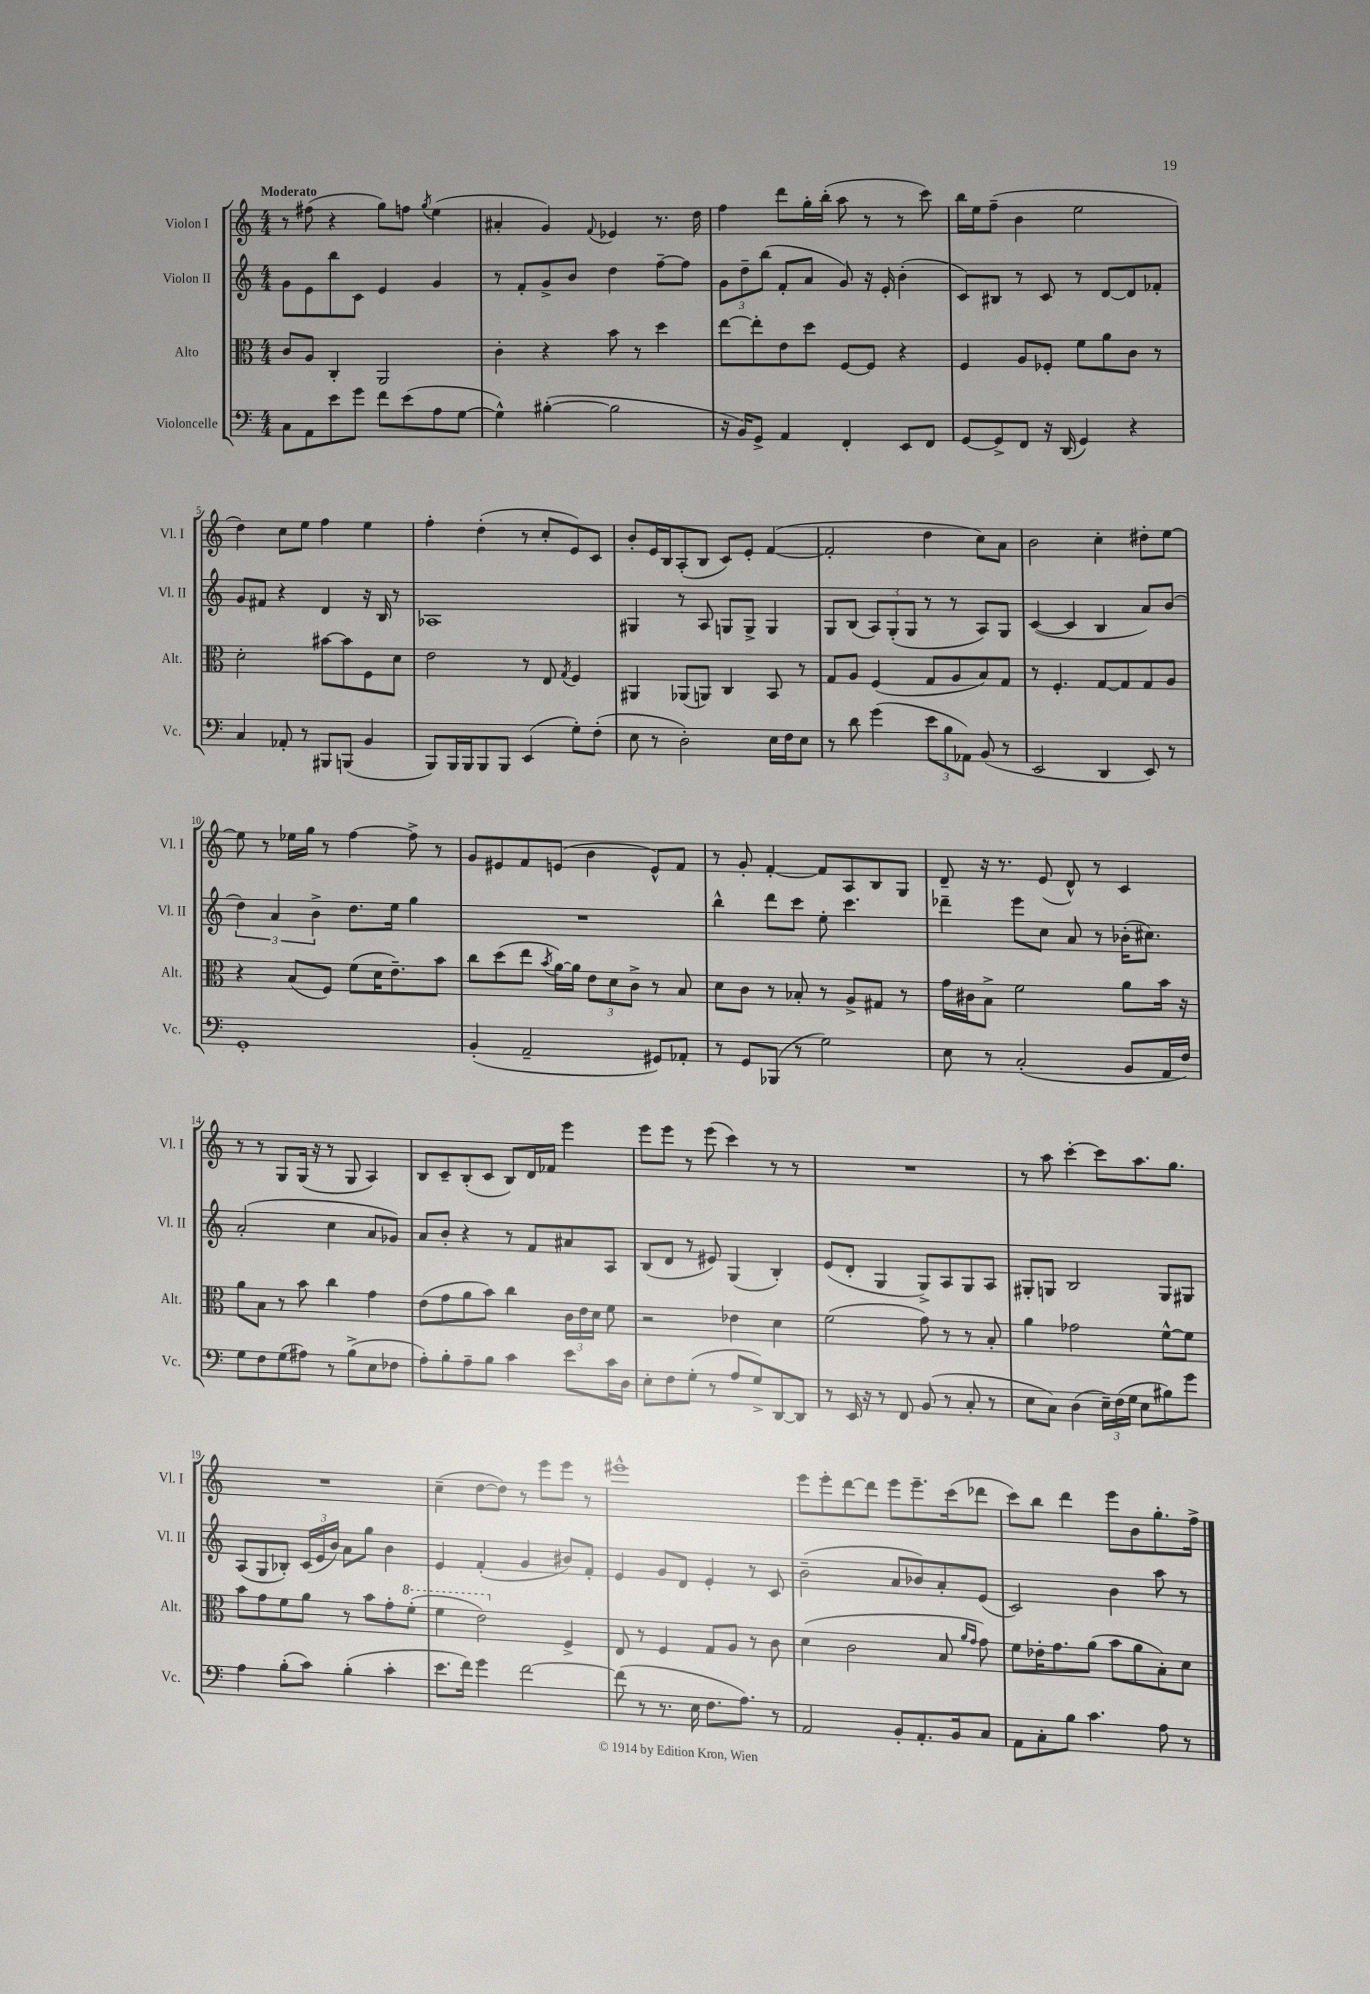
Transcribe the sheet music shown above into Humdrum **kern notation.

**kern	**kern	**kern	**kern
*staff4	*staff3	*staff2	*staff1
*clefF4	*clefC3	*clefG2	*clefG2
*k[]	*k[]	*k[]	*k[]
*M4/4	*M4/4	*M4/4	*M4/4
8C	8c	8g	8r
8AA	8A	8e	(8ff#
8e	4C'	8bb	4r
8g	.	8c	.
8f	2AA	4e	8gg)
(8e	.	.	8ff
.	.	.	8qgg
8A	.	4g	(4ee
[8G	.	.	.
=	=	=	=
4G^^])	4c'	8r	4a#'
.	.	8f'	.
([4B#'	4r	8g^	4g)
.	.	8b	.
.	.	.	8qqf
2B#]	8b	4dd	4e-
.	8r	.	.
.	4dd	[8ff~	8.r
.	.	8ff]	.
.	.	.	16dd
=	=	=	=
16r	[8ee	12g	4ff
16BB)	.	.	.
.	.	12dd~	.
8GG^	8ee']	.	.
.	.	(12bb	.
4AA	8e	8f'	8ddd
.	8dd	8a	16gg'
.	.	.	(16bb'
4FF'	[8F	8g)	8aa
.	8F]	16r	8r
.	.	16e'	.
8EE	4r	(4b'	8r
8FF	.	.	8ccc)
=	=	=	=
[8GG	4F	8c)	16bb
.	.	.	16ee
8GG^]	.	8B#	(8ff~
8FF	8A	8r	4b
16r	8F-'	8c	.
(16DD	.	.	.
4GG)	8f	8r	2ee
.	8a	[8d	.
4r	8c	8d]	.
.	8r	8f-'	.
=	=	=	=
4C	2d'	8g	4dd)
.	.	8f#	.
8AA-'	.	4r	8cc
8r	.	.	8ee
8BBB#	[8b#	4d	4ff
(8BBB	8b#]	.	.
4BB	8F	16r	4ee
.	.	16B	.
.	8d	8r	.
=	=	=	=
8BBB)	2e	1A-	4ff'
16BBB	.	.	.
16BBB	.	.	.
8BBB	.	.	(4dd'
8BBB	.	.	.
(4EE	8r	.	8r
.	8E	.	8cc'
.	8qG	.	.
8G')	4F	.	8e)
(8F'	.	.	8c
=	=	=	=
8E	4AA#	4G#	8b'
8r	.	.	16e
.	.	.	16B
2D')	(8AA-	8r	(8A'
.	8AA)	8A	8B
.	4C	8G	8c)
.	.	8G^	8e'
16E	8BB	4G	([4f
16F	.	.	.
8E	8r	.	.
=	=	=	=
8r	8G	8G	2f']
8d	8A	(8B	.
(4g	(4F	12A)	.
.	.	(12G'	.
.	.	12G	.
12e	8G	8r	4dd
12B	.	.	.
.	8A	8r	.
12AA-)	.	.	.
(8BB	8B)	8A)	8cc)
8r	8G	8G	8a
=	=	=	=
2EE	8r	([4c	2b
.	4.F'	.	.
.	.	4c]	.
4DD	[8G	4B	4cc'
.	8G]	.	.
8EE)	8G	8a)	8dd#'
8r	8A	(8b	[8ee
=	=	=	=
1GG'	4r	6dd)	8ee]
.	.	.	8r
.	.	6a	.
.	(8B	.	16ee-
.	.	.	16gg
.	.	6b^	.
.	8F)	.	8r
.	(8f	8.dd	[4ff
.	16d	.	.
.	8.e~)	16ee	.
.	.	4gg	8ff^]
.	8b	.	8r
=	=	=	=
(4BB'	8cc	1r	8g
.	(8dd	.	8e#
2AA~	8ee	.	8f
.	8qb	.	.
.	[16a)	.	(8e
.	16a]	.	.
.	12e	.	4b
.	12d	.	.
.	12c^	.	.
8GG#)	8r	.	8e^^)
8AA-'	8B	.	8f
=	=	=	=
8r	8d	4bb^^	8r
8GG	8c	.	8g'
(8BBB-	8r	8ddd	[4f'
8r	8B-'	8ccc	.
2G)	8r	8ee'	8f]
.	8A^	4.ccc	8A
.	8G#	.	8B
.	8r	.	8G
=	=	=	=
8E	16g	4ddd-~	8d~
.	16c#	.	.
8r	8B^	.	16r
.	.	.	8.r
(2C'	2f	8eee	.
.	.	8cc	(8e
.	.	8a	8d^^)
.	.	8r	8r
8BB	8a	(16b-'	4c
.	.	8.cc#)	.
16AA	16b	.	.
16F)	16r	.	.
=	=	=	=
8G	8a	(2a'	8r
8F	8B	.	8r
(8G	8r	.	8G
8A#)	8b	.	(16G
.	.	.	16r
8r	4cc	4cc	8r
(8B^	.	.	8G
8E	4g	8a	4A)
8F-	.	8g-)	.
=	=	=	=
8A')	(8e	8a	8B
8B'	8g	8b'	8c~
8A~	8a	4r	(8B'
8B	8b)	.	8c
4c	4cc	8r	8B)
.	.	8f	16d
.	.	.	16f-
8e	24c	8a#	4eee
.	24e	.	.
.	24d	.	.
16c	8f	8A	.
16D	.	.	.
=	=	=	=
8E'	2r	(8B	8eee
8F	.	8d	8eee
(8G'	.	8r	8r
8r	.	8e#)	(8eee
8A	4e-	(4G	4ccc)
8G^)	.	.	.
[8DD	4d	4B')	8r
8DD]	.	.	8r
=	=	=	=
8r	(2f	(8e	1r
16EE	.	8d'	.
16r	.	.	.
8r	.	4G	.
8FF	.	.	.
(8BB	8g)	8G^)	.
8r	8r	8A	.
8C'	8r	8G	.
8r	8B'	8A	.
=	=	=	=
8E	4a	8G#'	8r
8C)	.	8G	8aa
(4D	2g-	2B	[4ccc'
24E~)	.	.	8ccc]
(24F	.	.	.
24G	.	.	.
8E	.	.	8.aa
8B#)	[8f^^	8G	.
.	.	.	8.gg
8g	8f]	8G#	.
=	=	=	=
4A	8b	(8A	1r
.	8g	8G	.
(8B'	8f	8B-')	.
8c)	8a	(24c	.
.	.	24e	.
.	.	24b)	.
(4B'	8r	8a	.
.	8b	8gg	.
4c'	8g'	4b	.
.	(8ff'	.	.
=	=	=	=
8.e	4ff	4e	(4cc~
16f)	.	.	.
4g	2ee)	(4f'	[8dd
.	.	.	8dd])
[2f	.	4g	8r
.	.	.	8eee
.	4F^	8b#)	8eee
.	.	8f'	8r
=	=	=	=
(8f]	8E	4e	1eee#^^
8r	8r	.	.
8.r	4F	8g	.
.	.	8d	.
16E	.	.	.
8.F	8G	4e'	.
.	8A	.	.
8.A)	.	.	.
.	8r	8r	.
8r	8c	8c	.
=	=	=	=
2AA	(4d	(2b~	8eee
.	.	.	8eee'
.	2c	.	[8ddd
.	.	.	8ddd]
8BB'	.	8a	8eee
8.AA'	.	8b-)	8.eee~
.	8B	8a'	.
16BB	.	.	(16ccc
.	16qqa	.	.
.	16qqg	.	.
8C	8g)	(8e	8ddd-
=	=	=	=
8AA	8f	2c)	8ccc)
8C'	16e-'	.	8bb
.	8.g	.	.
8B	.	.	4ddd
4.c	(8a	.	.
.	8b	4b	8eee
.	8a	.	8b
8A	8B')	8aa	8.gg'
8r	8d	8r	.
.	.	.	16ff^
==	==	==	==
*-	*-	*-	*-
